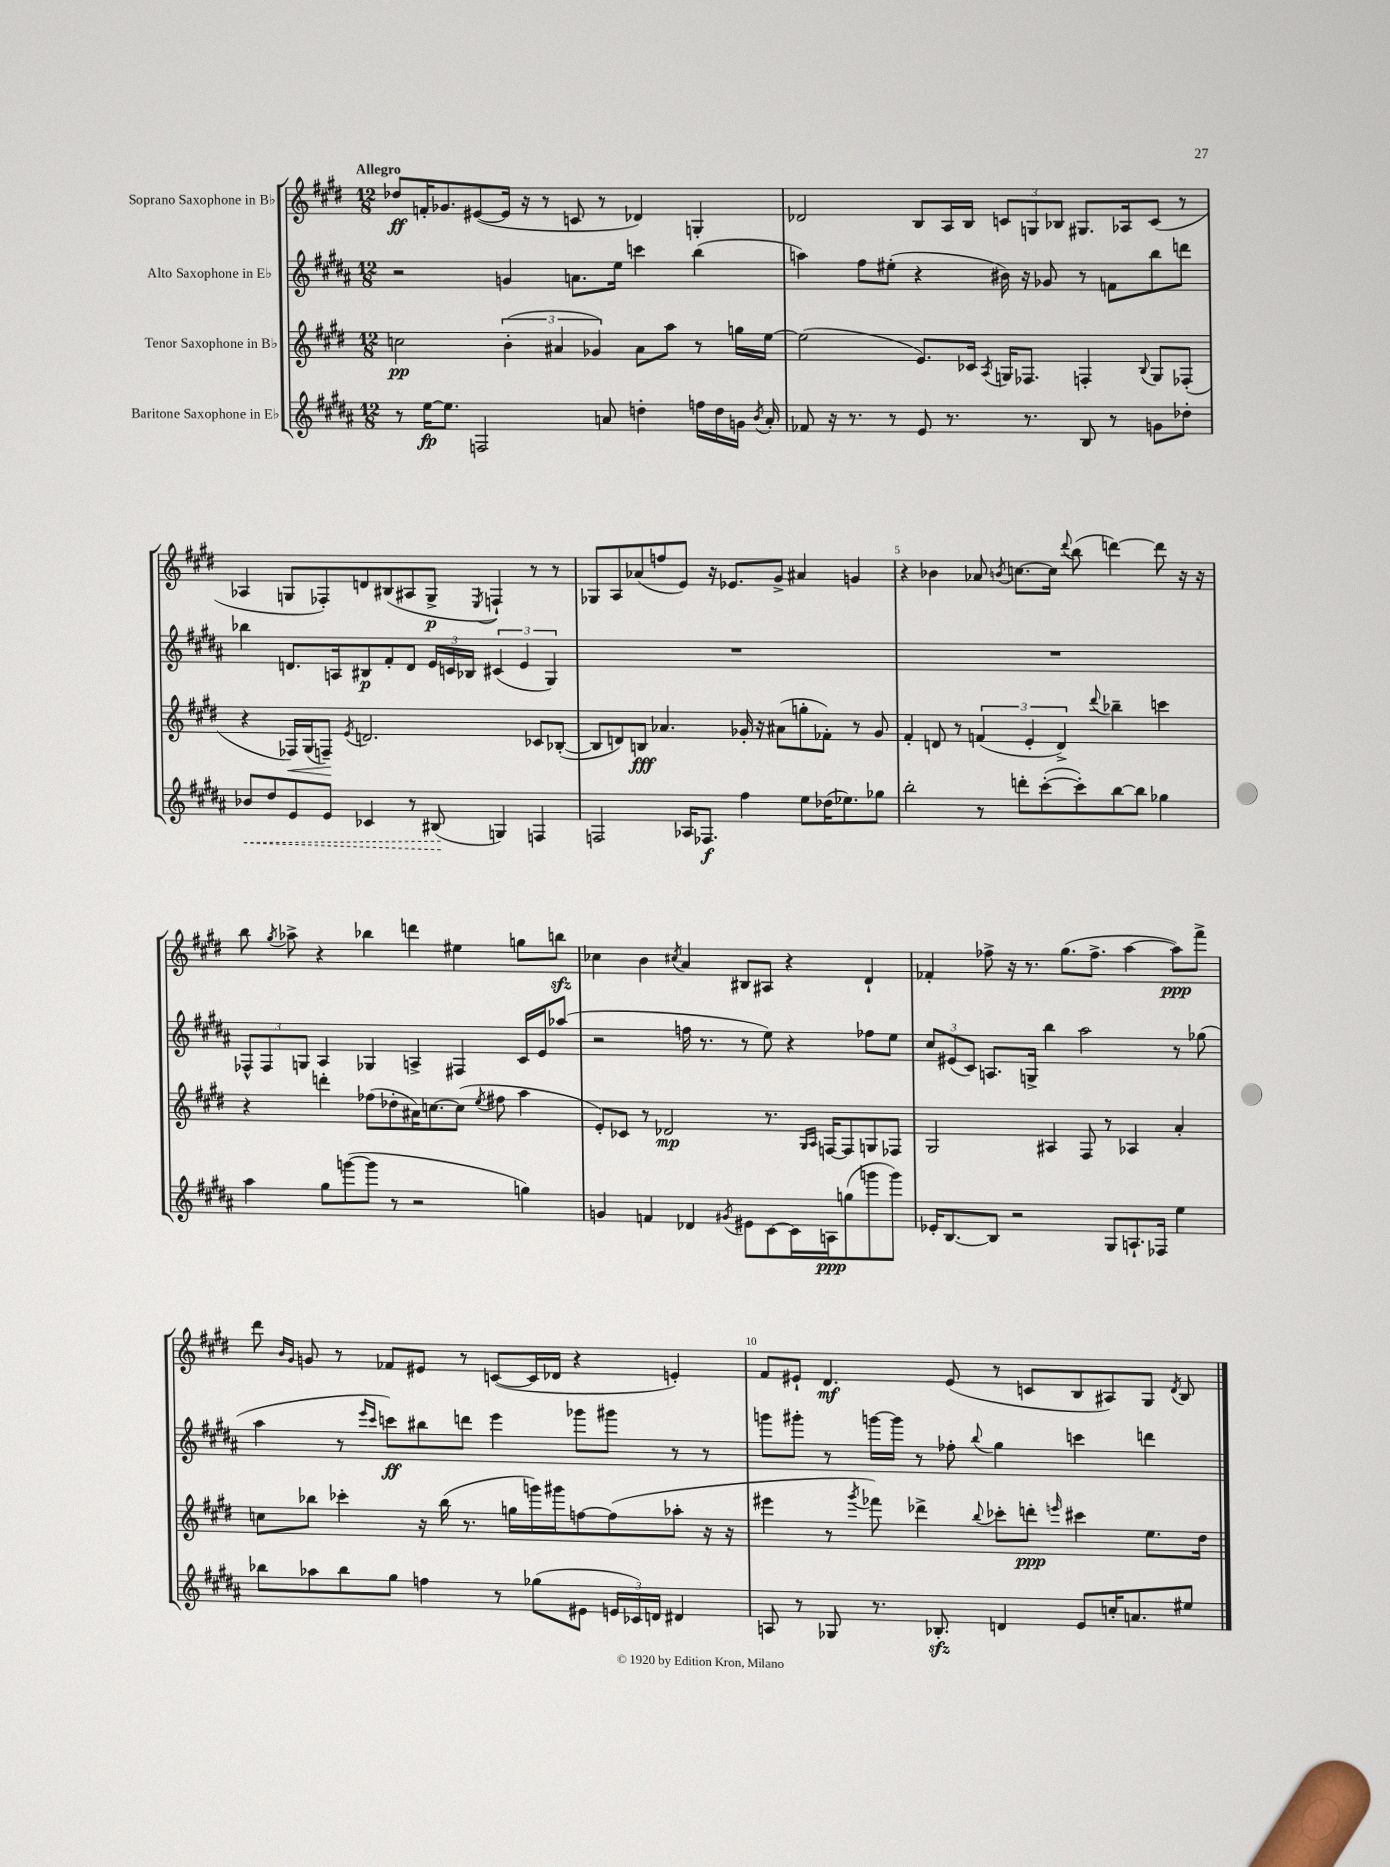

**kern	**dynam	**kern	**dynam	**kern	**dynam	**kern	**dynam
*part4	*part4	*part3	*part3	*part2	*part2	*part1	*part1
*staff4	*staff4	*staff3	*staff3	*staff2	*staff2	*staff1	*staff1
*I"Baritone Saxophone in E♭	*	*I"Tenor Saxophone in B♭	*	*I"Alto Saxophone in E♭	*	*I"Soprano Saxophone in B♭	*
*clefG2	*	*clefG2	*	*clefG2	*	*clefG2	*
*k[f#c#g#d#a#]	*	*k[f#c#g#d#]	*	*k[f#c#g#d#a#]	*	*k[f#c#g#d#]	*
*M12/8	*	*M12/8	*	*M12/8	*	*M12/8	*
=1	=1	=1	=1	=1	=1	=1	=1
!	!	!	!	!	!	!LO:TX:a:B:t=Allegro	!
8r	.	2ccn\	pp	2r	.	8dd-X/L	ff
[16ee\KL	fp	.	.	.	.	16fn'/K	.
8.ee\J]	.	.	.	.	.	8.g-X/	.
2Fn/	.	.	.	.	.	([8e#X/	.
.	.	(6b'\	.	4gn/	.	16e#/Jk]	.
.	.	.	.	.	.	16r	.
.	.	.	.	.	.	8r	.
.	.	6a#X/	.	.	.	.	.
.	.	.	.	8.an\L	.	8cn/	.
.	.	6g-X/)	.	.	.	.	.
8an/	.	.	.	.	.	8r	.
.	.	.	.	16ee\Jk	.	.	.
4ddn'\	.	8a#\L	.	4cccn\	.	4d-X/)	.
.	.	8aa\J	.	.	.	.	.
16ffn\LL	.	8r	.	(4bb\	.	4Gn'/	.
16dd\	.	.	.	.	.	.	.
16gn\JJ	.	16ggn\LL	.	.	.	.	.
8qb/	.	.	.	.	.	.	.
16a'/	.	[16ee\JJ	.	.	.	.	.
=2	=2	=2	=2	=2	=2	=2	=2
8f-X/	.	(2ee\]	.	4aan\)	.	2d-X/	.
16r	.	.	.	.	.	.	.
8.r	.	.	.	.	.	.	.
.	.	.	.	8ff#\L	.	.	.
8r	.	.	.	(8ee#X'\J	.	.	.
8e/	.	8.e/L)	.	4r	.	8B/L	.
8.r	.	.	.	.	.	16A/L	.
.	.	16c-X/Jk	.	.	.	16B/JJ	.
.	.	8qA/	.	.	.	.	.
.	.	16Gn/KL	.	16b#X\)	.	12cn/L	.
8.r	.	8.F-X/J	.	16r	.	.	.
.	.	.	.	.	.	12Gn/	.
.	.	.	.	8g-X/	.	.	.
.	.	.	.	.	.	12B-X/J	.
8B/	.	4Fn'/	.	8r	.	8.G#X/L	.
8r	.	.	.	8fn\L	.	.	.
.	.	.	.	.	.	16A-X/k	.
.	.	8qqB/	.	.	.	.	.
8gn\L	.	8G/L	.	8bb\	.	(8c/J	.
8dd-X'\J	.	(8F-X'/J	.	8dddn\J	.	8r	.
!!LO:LB:g=z
=3	=3	=3	=3	=3	=3	=3	=3
!	!LO:HP:b	!	!	!	!	!	!
8b-X/L	<	4r	.	4bb-X\	.	4A-X/	.
8dd#/	.	.	.	.	.	.	.
!	!	!	!LO:HP:b	!	!	!	!
8e/	.	16F-X/LL)	<	8.dn/L	.	8Gn/L	.
.	.	(16G#/J	.	.	.	.	.
8e/J	.	8Fn~/J)	.	.	.	8F-X'/)	.
.	.	.	.	16An/k	.	.	.
.	.	8qe/	.	.	.	.	.
4c-X/	.	2.dn/	[	8B#X/	p	8dn/	.
.	.	.	.	8f#'/	.	(8B#X/	.
8r	.	.	.	8d/J	.	8A#X/	.
(8B#X/	.	.	.	24e/LL	.	8G^/J	p
.	.	.	.	24cn/	.	.	.
.	.	.	.	24B-X/JJ	.	.	.
.	.	.	.	.	.	8qE/	.
4Gn/)	[	.	.	(6c#X/	.	4Fn`/)	.
.	.	.	.	6e/	.	.	.
4Fn/	.	8c-X/L	.	.	.	8r	.
.	.	.	.	6G#/)	.	.	.
.	.	([8B-X'/J	.	.	.	8r	.
=4	=4	=4	=4	=4	=4	=4	=4
2Fn/	.	8B-/L]	.	1.r	.	8G-X/L	.
.	.	8dn/)	.	.	.	8A/	.
.	.	8Bn/J	fff	.	.	(8a-X/	.
.	.	4.a-X/	.	.	.	8ffn/	.
16A-X/KL	.	.	.	.	.	8e/J)	.
8.F-X/J	f	.	.	.	.	.	.
.	.	.	.	.	.	16r	.
.	.	.	.	.	.	8.e-X/L	.
4ff#\	.	16g-X'/	.	.	.	.	.
.	.	16r	.	.	.	.	.
.	.	(8a#X\L	.	.	.	8g#^/J	.
8ee\L	.	8ggn'\	.	.	.	4a#X/	.
(16dd-X\K	.	8f-X'\J)	.	.	.	.	.
8.ee-X\)	.	.	.	.	.	.	.
.	.	8r	.	.	.	4gn/	.
8gg-X\J	.	8g-/	.	.	.	.	.
=5	=5	=5	=5	=5	=5	=5	=5
2bb'\	.	4f#'/	.	1.r	.	4r	.
.	.	8dn/	.	.	.	4b-X\	.
.	.	8r	.	.	.	.	.
8r	.	(6fn/	.	.	.	8a-X/	.
.	.	.	.	.	.	8qbn/	.
8dddn'\L	.	.	.	.	.	[8.ccn\L	.
.	.	6e'/	.	.	.	.	.
([8ccc#'\	.	.	.	.	.	.	.
.	.	.	.	.	.	16cc\Jk]	.
.	.	6d^/)	.	.	.	.	.
.	.	.	.	.	.	8qqddd#/	.
8ccc#'\])	.	.	.	.	.	(8bb\	.
.	.	8qqddd#/	.	.	.	.	.
[8bb\	.	4bb-X~\	.	.	.	[4dddn\)	.
8bb\J]	.	.	.	.	.	.	.
4gg-X\	.	4cccn\	.	.	.	8ddd\]	.
.	.	.	.	.	.	16r	.
.	.	.	.	.	.	16r	.
!!LO:LB:g=z
=6	=6	=6	=6	=6	=6	=6	=6
4aa#\	.	4r	.	12F-X^^/L	.	8bb\	.
.	.	.	.	12F-/	.	.	.
.	.	.	.	.	.	8qgg#/	.
.	.	.	.	.	.	8aa-X^\	.
.	.	.	.	12Gn/J	.	.	.
8gg#\L	.	4dddn'\	.	4A#/	.	4r	.
([8gggn\	.	.	.	.	.	.	.
8ggg\J]	.	(8ff-X\L	.	4G-X/	.	4bb-X\	.
8r	.	8dd-X'\	.	.	.	.	.
2r	.	16a#X\K)	.	4An^/	.	4dddn\	.
.	.	[8.ccn\	.	.	.	.	.
.	.	(8cc\J]	.	4F#X/	.	4ee#X\	.
.	.	8qee/	.	.	.	.	.
.	.	8ff#X\	.	.	.	.	.
4ggn\)	.	4aa\	.	16c#/LL	.	8ggn\L	.
.	.	.	.	16e/J	.	.	.
.	.	.	.	(8aa-X/J	.	8bbnzz\J	.
=7	=7	=7	=7	=7	=7	=7	=7
4gn/	.	8e'/L)	.	2r	.	4cc-X\	.
.	.	8c-X/J	.	.	.	.	.
4fn/	.	8r	.	.	.	4b\	.
.	.	2d-X/	mp	.	.	.	.
.	.	.	.	.	.	8qcc#X/	.
4d-X/	.	.	.	16ffn\	.	4a/	.
.	.	.	.	8.r	.	.	.
8qg#X/	.	.	.	.	.	.	.
8e#X\L	.	.	.	8r	.	8B#X/L	.
[8c#\	.	8.r	.	8ee\)	.	8A#X/J	.
16c#\L]	.	.	.	4r	.	4r	.
.	.	16qqG#/LL	.	.	.	.	.
.	.	16qqA/JJ	.	.	.	.	.
16An\J	ppp	[16Fn/KL	.	.	.	.	.
(8ggn\	.	8F/]	.	.	.	.	.
8gggn\	.	8Gn/	.	8ff-X\L	.	4d#`/	.
8ggg\J)	.	8F-X/J	.	8ee\J	.	.	.
=8	=8	=8	=8	=8	=8	=8	=8
16e-X'/KL	.	2G#/	.	12cc#/L	.	4f-X'/	.
[8.B/	.	.	.	.	.	.	.
.	.	.	.	(12e#X/	.	.	.
.	.	.	.	12c#/J)	.	.	.
8B/J]	.	.	.	8.An/L	.	8ff-X^\	.
2r	.	.	.	.	.	16r	.
.	.	.	.	16Gn^/Jk	.	8.r	.
.	.	4A#X/	.	4bb\	.	.	.
.	.	.	.	.	.	(8.gg#\L	.
.	.	8F#/	.	2aa#\	.	.	.
.	.	.	.	.	.	8.ff-^\J	.
8G#/L	.	8r	.	.	.	.	.
8.An`/	.	4A-X/	.	.	.	[4aa\	.
16F-X/Jk	.	.	.	.	.	.	.
4ee\	.	4a'/	.	8r	.	8aa\L])	ppp
.	.	.	.	(8gg-X\	.	8fff#^\J	.
!!LO:LB:g=z
=9	=9	=9	=9	=9	=9	=9	=9
8bb-X\L	.	8ccn\L	.	4aa#\	.	8ddd#\	.
.	.	.	.	.	.	16qqb/LL	.
.	.	.	.	.	.	16qqg#/JJ	.
8aa-X\	.	8bb-X\J	.	.	.	8gn/	.
8bb-\	.	4ccc-X'\	.	8r	.	8r	.
.	.	.	.	16qqeee/LL	.	.	.
.	.	.	.	16qqccc#/JJ	.	.	.
8gg#\J	.	.	.	8cccn\L)	ff	8f-X/L	.
4ffn\	.	16r	.	8bb#X\	.	8e#X/J	.
.	.	(16bb-\	.	.	.	.	.
.	.	8.r	.	8dddn\J	.	8r	.
8r	.	.	.	4eee\	.	([8cn/L	.
.	.	16ggn\LL	.	.	.	.	.
(8gg-X\L	.	16gggn\)	.	.	.	16c/L]	.
.	.	16ggg#X\J	.	.	.	16d-X/JJ	.
8e#X\J	.	[8ffn\	.	8ggg-X\L	.	4r	.
24en/LL	.	(8ff\]	.	8ggg#X\J	.	.	.
24c-X/)	.	.	.	.	.	.	.
24dn/JJ	.	.	.	.	.	.	.
4d#X/	.	8aa-X'\J	.	8r	.	4en'/)	.
.	.	16r	.	8r	.	.	.
.	.	16r	.	.	.	.	.
=10	=10	=10	=10	=10	=10	=10	=10
8An/	.	4eee#X\	.	8gggn\L	.	8f#/L	.
8r	.	.	.	8ggg#X'\J	.	8e#X`/J	.
8G-X/	.	8r	.	8r	.	4.d#/	mf
.	.	8qggg#/	.	.	.	.	.
8.r	.	8fff-X\)	.	[16gggn\LL	.	.	.
.	.	.	.	16ggg\JJ]	.	.	.
.	.	4ddd-X^\	.	8r	.	.	.
8.B-Xzz'/	.	.	.	.	.	.	.
.	.	.	.	8ff-X'\	.	(8e#/	.
.	.	8qqbb/	.	8qqbb/	.	.	.
4dn/	.	8ccc-X'\L	.	4gg#\	.	8r	.
.	.	8dddn'\J	ppp	.	.	8cn/L	.
.	.	16qqeeen/	.	.	.	.	.
8e/L	.	4ccc#X\	.	4cccn\	.	8B/	.
16ccn'/K	.	.	.	.	.	8A#X/)	.
8.an/	.	.	.	.	.	.	.
.	.	8.ee\L	.	4dddn\	.	8G#/J	.
.	.	.	.	.	.	8qd#/	.
8ee#X/J	.	.	.	.	.	8B/	.
.	.	16dd#\Jk	.	.	.	.	.
==	==	==	==	==	==	==	==
*-	*-	*-	*-	*-	*-	*-	*-
